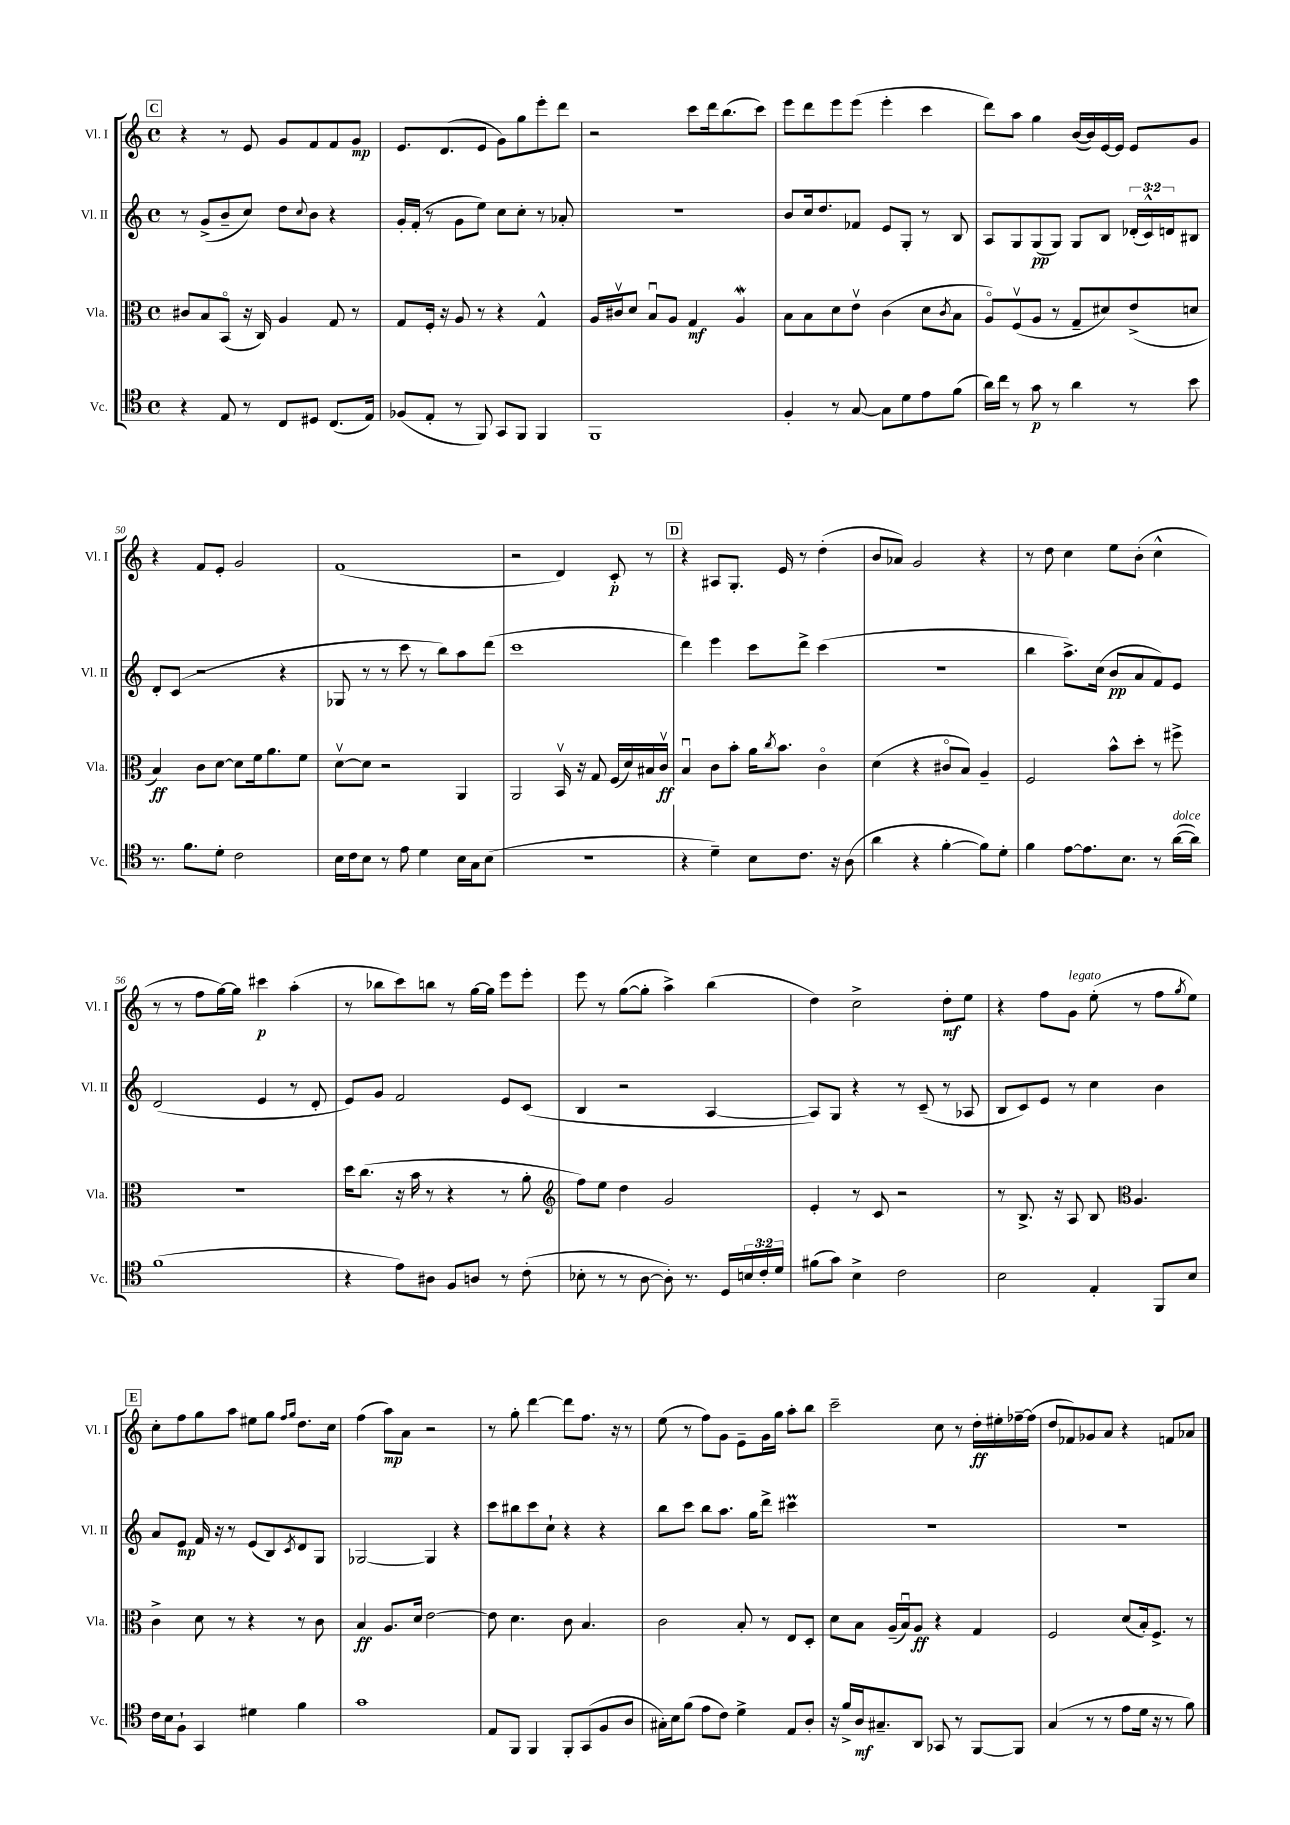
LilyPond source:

<<
\new StaffGroup <<
\new Staff = "s0" \with { instrumentName = "Vl. I" shortInstrumentName = "Vl. I" } {
    \clef treble \key c \major \defaultTimeSignature \time 4/4
    \mark \markup { \box "C" } r4 r8 e'8 g'8 f'8 f'8 g'8\mp |
    e'8. d'8.( e'8 g'8) g''8 e'''8-. d'''8 |
    r2 c'''8 d'''16 b''8.( c'''8) |
    e'''8 d'''8 e'''8 e'''8( e'''4-. c'''4 |
    d'''8) a''8 g''4 b'16~( b'16) e'16~ e'16 e'8 g'8 |
    r4 f'8 e'8-. g'2 |
    f'1( |
    r2 d'4) c'8-.\p r8 |
    \mark \markup { \box "D" } r4 ais8 g8.-. e'16 r8 d''4-.( |
    b'8 aes'8) g'2 r4 |
    r8 d''8 c''4 e''8 b'8-.( c''4-^ |
    r8 r8 f''8 g''16~) g''16 cis'''4\p a''4-.( |
    r8 bes''8 c'''8) b''8 r8 g''16~ g''16 e'''8 e'''8-. |
    e'''8 r8 g''8~( g''8-. a''4->) b''4( |
    d''4) c''2-> d''8-.\mf e''8 |
    r4 f''8 g'8^\markup { \italic "legato" } e''8-.( r8 f''8 \acciaccatura { g''8 } e''8) |
    \mark \markup { \box "E" } c''8-. f''8 g''8 a''8 eis''8 g''8 \grace { f''16 g''16 } d''8. c''16 |
    f''4( a''8\mp) a'8 r2 |
    r8 g''8-. d'''4~ d'''8 f''8. r16 r8 |
    e''8( r8 f''8) g'8 e'8-- g'16 g''16 a''8-. b''8 |
    c'''2-- c''8 r8 d''16-.\ff eis''16-. fes''16~-- fes''16( |
    d''8 fes'8) ges'8 a'8 r4 f'8 aes'8 \bar "|." |
}
\new Staff = "s1" \with { instrumentName = "Vl. II" shortInstrumentName = "Vl. II" } {
    \clef treble \key c \major \defaultTimeSignature \time 4/4 \override Staff.TupletNumber.text = #tuplet-number::calc-fraction-text
    \mark \markup { \box "C" } r8 g'8->( b'8-- c''8) d''8 \appoggiatura { c''8 } b'8 r4 |
    g'16-. f'16-.( r8 g'8 e''8) c''8 c''8-. r8 aes'8-. |
    R1 |
    b'8 c''16 d''8. fes'8 e'8 g8-. r8 b8 |
    a8 g8 g8\pp( g8) g8 b8 \tuplet 3/2 { des'16-.( c'16-^) d'16 } bis8 |
    d'8-. c'8( r2 r4 |
    ges8 r8 r8 c'''8 r8 b''8) a''8 d'''8( |
    c'''1 |
    \mark \markup { \box "D" } d'''4) e'''4 c'''8 d'''8-> c'''4( |
    R1 |
    b''4 a''8.->) c''16( b'8\pp a'8 f'8) e'8 |
    d'2( e'4 r8 d'8-. |
    e'8) g'8 f'2 e'8 c'8( |
    b4 r2 a4~ |
    a8) g8 r4 r8 c'8--( r8 aes8 |
    b8 c'8) e'8 r8 c''4 b'4 |
    \mark \markup { \box "E" } a'8 e'8\mp f'16 r16 r8 e'8( b8) \acciaccatura { c'8 } d'8 g8 |
    ges2~ ges4 r4 |
    c'''8 bis''8 c'''8 c''8-! r4 r4 |
    b''8 c'''8 b''8 a''8. g''16 d'''8-> cis'''4\prall |
    R1 |
    R1 \bar "|." |
}
\new Staff = "s2" \with { instrumentName = "Vla." shortInstrumentName = "Vla." } {
    \clef alto \key c \major \defaultTimeSignature \time 4/4
    \mark \markup { \box "C" } cis'8 b8 b,8\flageolet( r16 c16) a4 g8 r8 |
    g8 f16-. r16 a8 r8 r4 g4-^ |
    a16 cis'16\upbow d'8 b8\downbow a8 g4\mf a4\mordent |
    b8 b8 d'8 e'8\upbow c'4( d'8 \acciaccatura { c'8 } b8 |
    a8\flageolet) f8\upbow( a8 r8 g8-- dis'8) e'8->( d'8 |
    b4\ff) c'8 d'8~ d'8 f'16 a'8. f'8 |
    d'8~\upbow d'8 r2 a,4 |
    a,2 b,16\upbow r16 g8 f16( d'16) bis16 c'16\upbow\ff |
    \mark \markup { \box "D" } b4\downbow c'8 b'8-. a'16 \acciaccatura { c''8 } b'8. c'4\flageolet |
    d'4( r4 cis'8\flageolet b8) a4-- |
    f2 b'8-^ d''8-. r8 fis''8-> |
    r1 |
    d''16 c''8.( r16 b'16 r8 r4 r8 a'8-. |
    \clef treble f''8) e''8 d''4 g'2 |
    e'4-. r8 c'8 r2 |
    r8 b8.-> r16 a8 b8 \clef alto a4. |
    \mark \markup { \box "E" } c'4-> d'8 r8 r4 r8 c'8 |
    b4\ff a8. d'16 e'2~ |
    e'8 d'4. c'8 b4. |
    c'2 b8-. r8 e8 d8-. |
    d'8 b8 a16--( b16\downbow) a8\ff r4 g4 |
    f2 d'8( b16-.) f8.-> r8 \bar "|." |
}
\new Staff = "s3" \with { instrumentName = "Vc." shortInstrumentName = "Vc." } {
    \clef tenor \key c \major \defaultTimeSignature \time 4/4 \override Staff.TupletNumber.text = #tuplet-number::calc-fraction-text
    \mark \markup { \box "C" } r4 e8 r8 c8 dis8 c8.( e16) |
    fes8( e8-. r8 f,8) g,8 f,8 f,4 |
    f,1 |
    f4-. r8 g8~ g8 d'8 e'8 f'8( |
    a'16) c''16 r8 g'8\p r8 a'4 r8 b'8 |
    r8. f'8. d'8-. c'2 |
    b16 c'16 b8 r8 e'8 d'4 b16 g16 b8( |
    R1 |
    \mark \markup { \box "D" } r4 d'4--) b8 c'8. r16 a8( |
    a'4 r4 f'4~-. f'8) d'8-. |
    f'4 e'8~ e'8. b8. r8 a'16~^\markup { \italic "dolce" }( a'16) |
    f'1( |
    r4 e'8) ais8 f8 a8 r8 c'8-.( |
    bes8-. r8 r8 a8~ a8-.) r8. d16 \tuplet 3/2 { b16 c'16-. d'16 } |
    fis'8( g'8) b4-> c'2 |
    b2 e4-. f,8 b8 |
    \mark \markup { \box "E" } c'16 b16 f8-! g,4 dis'4 f'4 |
    g'1 |
    e8 f,8 f,4 f,8-. g,8( f8 a8 |
    gis16-.) b16 f'8( e'8 c'8) d'4-> e8 a8-. |
    r16 f'16-> a16\mf gis8.-- a,8 ges,8 r8 f,8~ f,8 |
    g4( r8 r8 e'8 d'16 r16 r8 f'8) \bar "|." |
}
>>
>>
\layout { \context { \Score currentBarNumber = #45 } }
